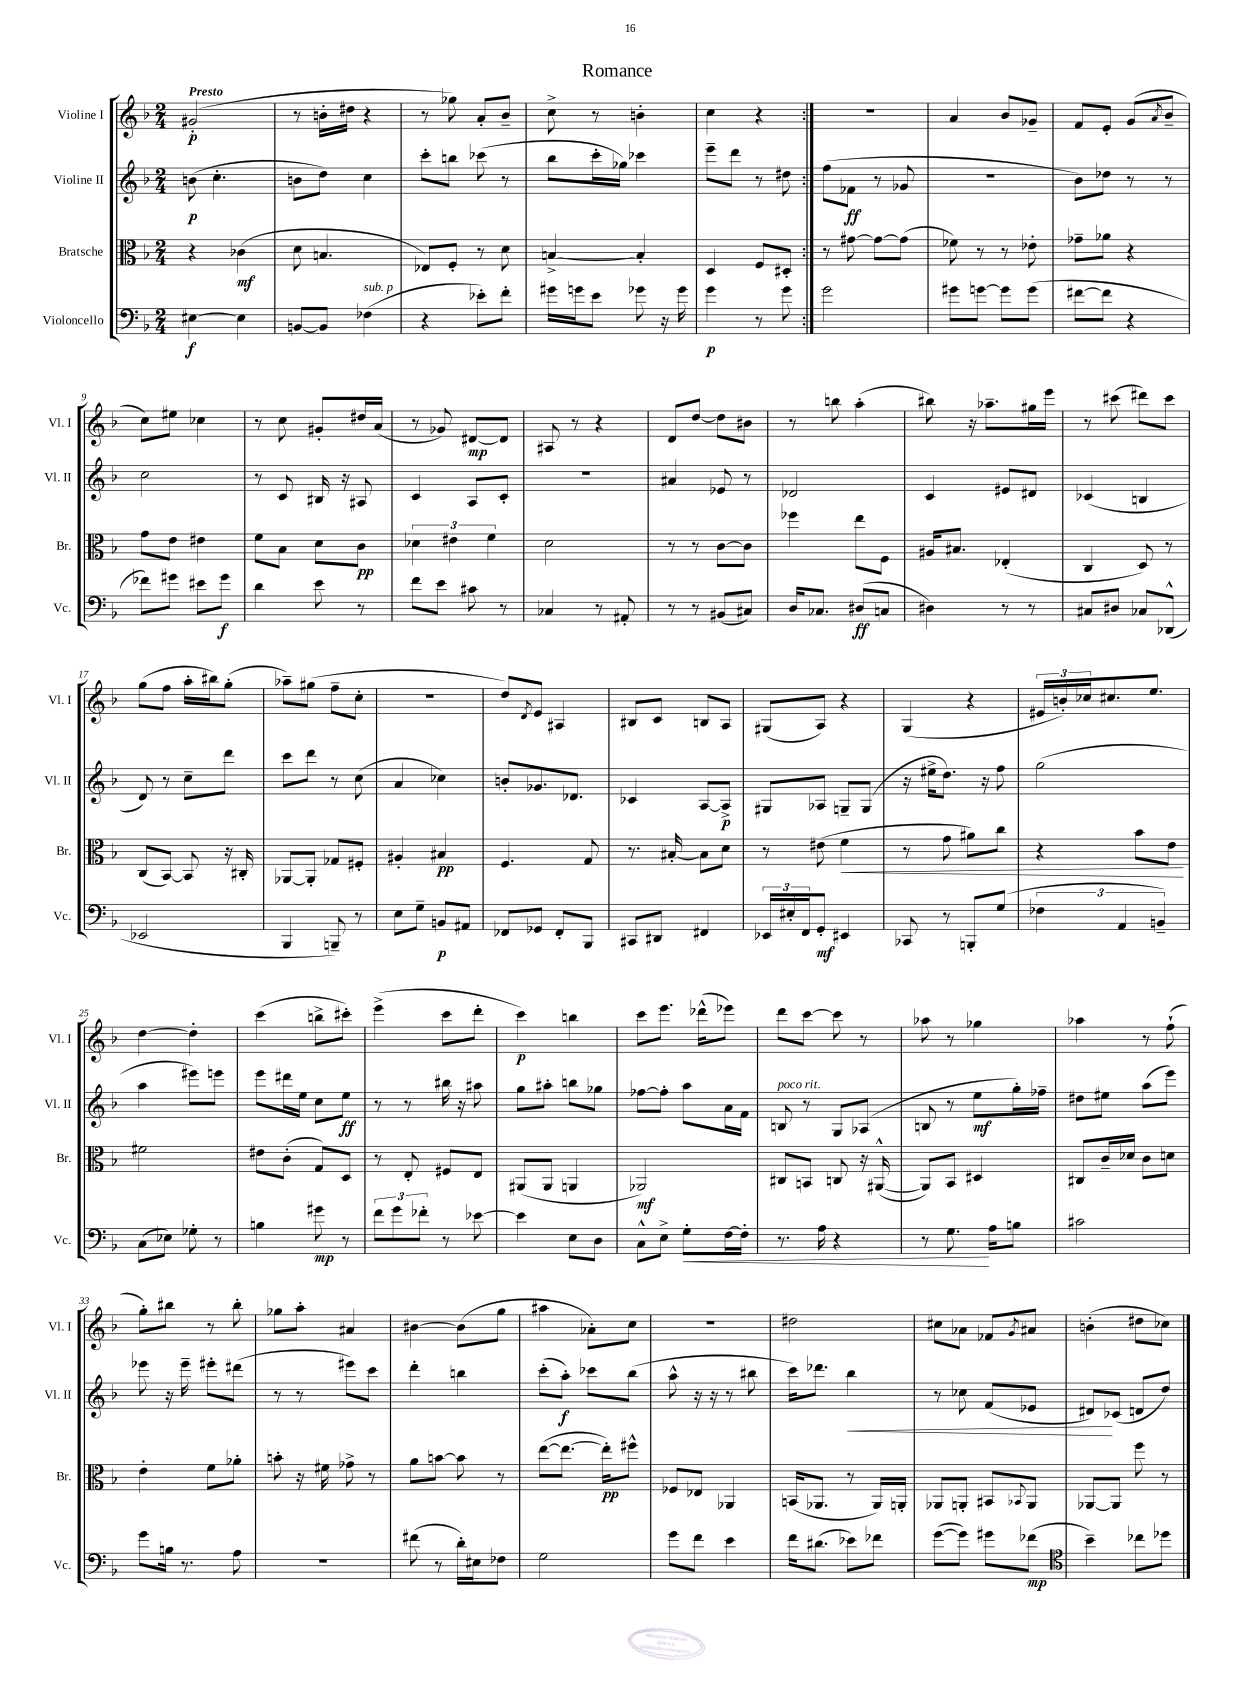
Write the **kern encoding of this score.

**kern	**kern	**kern	**kern
*staff4	*staff3	*staff2	*staff1
*clefF4	*clefC3	*clefG2	*clefG2
*k[b-]	*k[b-]	*k[b-]	*k[b-]
*M2/4	*M2/4	*M2/4	*M2/4
[4E#	4r	(8b	(2g#'
.	.	4.cc'	.
4E#]	(4c-	.	.
=	=	=	=
[8BB	8d	8b	8r
8BB]	4.B	8dd)	16b'
.	.	.	16dd#
(4F-	.	4cc	4r
=	=	=	=
4r	8E-)	8ccc'	8r
.	8F'	8bb	8gg-)
8e-')	8r	(8ccc-	8a'
8f'	8d	8r	8b-~
=	=	=	=
16g#	[4B^	8bb-	8cc^
16g	.	.	.
8e	.	16ccc'	8r
.	.	16gg-)	.
8g-	4B']	4ccc-	4b'
16r	.	.	.
16g-	.	.	.
=	=	=	=
4g	4D	8eee~	4cc
.	.	8ddd	.
8r	8F	8r	4r
8g	8D#'	8dd#	.
=:|!	=:|!	=:|!	=:|!
2g	8r	(8ff	2r
.	[8g#	8f-	.
.	8g#_	8r	.
.	(8g#]	8g-	.
=	=	=	=
8g#	8f-)	2r	4a
[8g	8r	.	.
8g]	8r	.	8b-
(8g	8e-'	.	8g-~
=	=	=	=
[8f#	8g-~	8b-)	8f
8f#]	8a-	8dd-	8e'
4r	4r	8r	(8g
.	.	.	8qa
.	.	8r	8b-~
=	=	=	=
8f-)	8g	2cc	8cc)
8g#	8e	.	8ee#
8e#	4e#	.	4cc-
8g#	.	.	.
=	=	=	=
4d	8f	8r	8r
.	8B-	8c	8cc
8e	8d	16B#	8g#'
.	.	16r	.
8r	8c	8A#	16dd#
.	.	.	(16a
=	=	=	=
8f	6d-	4c	8r
8e	.	.	8g-)
.	6e#	.	.
8c#	.	8A	[8d#
.	6f	.	.
8r	.	8c'	8d#]
=	=	=	=
4C-	2d	2r	8A#
.	.	.	8r
8r	.	.	4r
8AA#'	.	.	.
=	=	=	=
8r	8r	4a#	8d
8r	8r	.	[8dd
(8BB#	[8c	8e-	8dd]
8C#)	8c]	8r	8b#
=	=	=	=
16D	4ff-	2d-	8r
8.C-	.	.	.
.	.	.	8bb
(8D#	8ee	.	(4aa'
8C	8F	.	.
=	=	=	=
4D#)	16A#	4c	8bb#)
.	8.B#	.	.
.	.	.	16r
.	.	.	8.aa-~
8r	(4E-'	8e#	.
8r	.	8d#	16gg#
.	.	.	16eee
=	=	=	=
8C#	4C	(4c-	8r
8D#	.	.	(8ccc#
8C-	8D)	4B	8ddd#)
(8DD-^^	8r	.	8ccc#
=	=	=	=
2EE-	(8C	8d)	(8gg
.	[8BB-)	8r	8ff
.	8BB-]	8cc~	16aa'
.	.	.	16bb#)
.	16r	8ddd	(8gg'
.	16C#'	.	.
=	=	=	=
4BBB-	[8AA-	8ccc	8aa-~)
.	8AA-']	8ddd	(8gg#
8BBB~)	8G-	8r	8ff~
8r	8F#'	(8cc	8cc'
=	=	=	=
8E	4A#'	4a	2r
8G~	.	.	.
8BB	4B#	4cc-)	.
8AA#	.	.	.
=	=	=	=
8FF-	4.F	8b'	8dd)
.	.	.	8qd
8GG-	.	8.g-	8e
8FF-'	.	.	4A#
.	.	8.d-	.
8BBB-	8G	.	.
=	=	=	=
8CC#	8.r	4c-	8B#
8DD#	.	.	8c
.	[16B#'	.	.
4FF#	8B#]	[8A	8B
.	8d	8A^]	8A
=	=	=	=
24EE-	8r	8G#	(8G#
24E#'	.	.	.
24FF	.	.	.
8GG'	(8e#	8A-	8A)
4EE#	4f	8G~	4r
.	.	(8G	.
=	=	=	=
8CC-	8r	16r	(4G
.	.	16ee#^	.
8r	8g	8.dd)	.
8BBB'	8a#)	.	4r
.	.	16r	.
(8G	8cc	8ff	.
=	=	=	=
6F-	4r	(2gg	24e#
.	.	.	24b')
.	.	.	24cc-
.	.	.	8.cc#
6AA	.	.	.
.	8b-	.	.
.	.	.	8.ee
6BB~)	.	.	.
.	8e	.	.
=	=	=	=
(8C	2f#	4aa	[4dd
8E-)	.	.	.
8G-'	.	8eee#)	4dd']
8r	.	8eee	.
=	=	=	=
4B	8e#	8eee	(4ccc
.	(8c'	16ddd#	.
.	.	16ee	.
8g#	8G)	8cc	8bb^
8r	8D	8ee	8ccc#')
=	=	=	=
12f	8r	8r	(4eee^
12g	.	.	.
.	8E'	8r	.
12f-'	.	.	.
8r	8F#	16bb#	8ccc
.	.	16r	.
[8e-	8E	8aa#	8ddd'
=	=	=	=
4e-]	(8AA#	8gg	4ccc)
.	8AA#	8aa#'	.
8E	4AA	8bb	4bb
8D	.	8gg-	.
=	=	=	=
8C^^	2AA-)	[8ff-	8ccc
8E^	.	8ff-']	8.eee
8G'	.	8aa	.
.	.	.	(16ddd-^^
[16F	.	16a	8eee-)
16F']	.	16f	.
=	=	=	=
8.r	8C#	8B	8ddd
.	8BB	8r	[8ccc
16A	.	.	.
4r	8C	8G	8ccc]
.	16r	(8A-	8r
.	([16AA#^^	.	.
=	=	=	=
8r	8AA#])	8B	8aa-
8.G	8BB-	8r	8r
.	4D#	8ee	4gg-
16A	.	.	.
8B	.	16gg')	.
.	.	16ff-~	.
=	=	=	=
2c#	8C#	8dd#	4aa-
.	16c~	8ee#	.
.	16d-	.	.
.	8c	(8aa	8r
.	8d	8eee)	(8ff`
=	=	=	=
8g	4e'	8eee-	8gg')
16B	.	16r	8bb#
8.r	.	16eee-~	.
.	8f	8eee#'	8r
8A	8a-'	(8ddd#	8bb#'
=	=	=	=
2r	8b'	8r	8gg-
.	16r	8r	8aa'
.	16f#	.	.
.	8g-^	8eee#)	4a#
.	8r	8ccc	.
=	=	=	=
(8f#	8a	4ddd'	[4b#
8r	[8b	.	.
16d')	8b]	4bb	(8b#]
16E#	.	.	.
8F-	8r	.	8gg
=	=	=	=
2G	([8ee	(8ccc'	4aa#
.	8.ee_	8aa')	.
.	.	8ccc-	8a-')
.	16ee'])	.	.
.	8ff#^^	(8bb-	8cc
=	=	=	=
8g	8F-	8aa^^	2r
8f	8E-	16r	.
.	.	16r	.
4e	4AA-	8r	.
.	.	8bb#	.
=	=	=	=
16f	(16BB	16ccc)	2dd#
(8.d#	8.AA-	8.ddd-	.
8e-)	8r	4bb-	.
8f-	16AA-)	.	.
.	16AA'	.	.
=	=	=	=
([8g	8AA-	8r	8cc#
8g])	8AA'	8cc-	8a-
8g#	8BB#	(8f	8f-
.	8qqBB-	.	8qg
(8f-	8AA	8e-	8a#
=	=	=	=
*clefC4	*	*	*
4b-~)	[8AA-	8d#)	(4b'
.	8AA-]	(8c-	.
8cc-	8ff	8d	8dd#
8dd-	8r	8dd)	8cc-)
==	==	==	==
*-	*-	*-	*-
